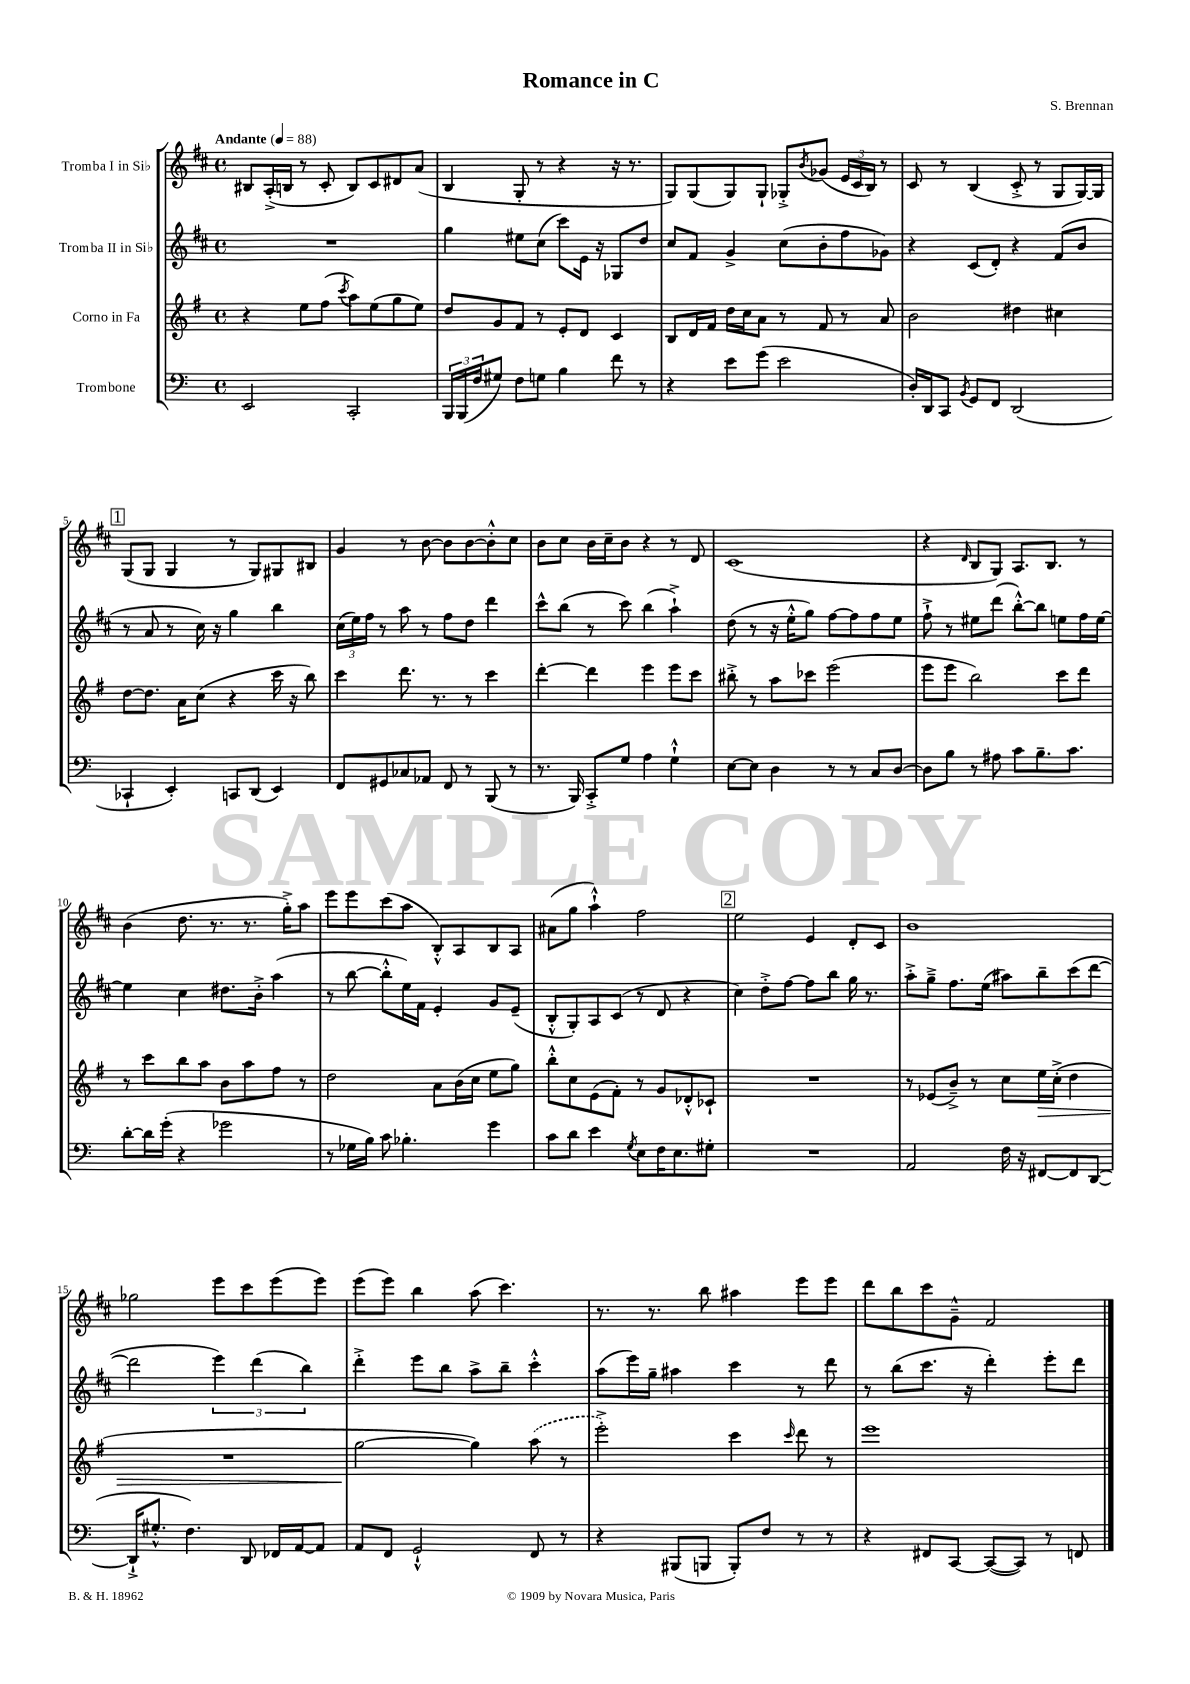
\header { title = "Romance in C" composer = "S. Brennan" }
<<
\new StaffGroup <<
\new Staff = "s0" \with { instrumentName = "Tromba I in Sib" } {
    \clef treble \key d \major \defaultTimeSignature \time 4/4 \tempo "Andante" 4 = 88
    bis8 a16-.->( b16 r8 cis'8-. b8) cis'8 dis'8 a'8( |
    b4 g8-. r8 r4 r16 r8. |
    g8) g8( g8) g8-! ges8-.-> \acciaccatura { b'8 } ges'8( \tuplet 3/2 { e'16 cis'16 b16) } r8 |
    cis'8 r8 b4( cis'8-.-> r8 g8 g16~) g16 |
    \mark \markup { \box "1" } g8( g8 g4 r8 g8) gis8 bis8 |
    g'4 r8 b'8~ b'8 b'8~ b'8-.-^ cis''8 |
    b'8 cis''8 b'16 cis''16-- b'8 r4 r8 d'8 |
    cis'1( |
    r4 \grace { d'16 } b8 g8) a8. b8. r8 |
    b'4( d''8. r8. r8. g''16-.->) a''8 |
    e'''8 e'''8 cis'''8( a''8 b8-.-^) a8 b8 a8 |
    ais'8( g''8 a''4-!-^) fis''2 |
    \mark \markup { \box "2" } e''2 e'4 d'8-. cis'8 |
    b'1 |
    ges''2 e'''8 cis'''8 e'''8( e'''8) |
    e'''8( e'''8) b''4 a''8( cis'''4.) |
    r8. r8. b''8 ais''4 e'''8 e'''8 |
    d'''8 b''8 cis'''8 g'8---^ fis'2 \bar "|." |
}
\new Staff = "s1" \with { instrumentName = "Tromba II in Sib" } {
    \clef treble \key d \major \defaultTimeSignature \time 4/4
    R1 |
    g''4 eis''8 cis''8( cis'''8) e'16 r16 ges8 d''8 |
    cis''8 fis'8 g'4-> cis''8( b'8-. fis''8 ges'8) |
    r4 cis'8( d'8-.) r4 fis'8( b'8 |
    \mark \markup { \box "1" } r8 a'8 r8 cis''16) r16 g''4 b''4 |
    \tuplet 3/2 { cis''16( e''16) fis''16 } r8 a''8 r8 fis''8 d''8 d'''4 |
    cis'''8-^ b''8( r8 cis'''8) b''4( a''4-!->) |
    d''8( r8 r16 e''16-.-^ g''8) fis''8~ fis''8 fis''8 e''8 |
    fis''8-!-> r8 eis''8 d'''8( b''8~-.-^) b''8 e''8 fis''16 e''16~ |
    e''4 cis''4 dis''8. b'16-.-> a''4( |
    r8 b''8~ b''8-.-^ e''16) fis'16 e'4-. g'8 e'8--( |
    b8-.-^ g8-.) a8 cis'8( r8 d'8 r4 |
    \mark \markup { \box "2" } cis''4) d''8-.-> fis''8~ fis''8 b''8 g''16 r8. |
    a''8-.-> g''8---> fis''8. e''16( ais''8) b''8-- cis'''8( d'''8~ |
    d'''2 \tuplet 3/2 { e'''4) d'''4( b''4) } |
    d'''4-.-> e'''8 b''8 a''8-> b''8-- cis'''4-.-^ |
    a''8( e'''16) g''16-- ais''4 cis'''4 r8 d'''8 |
    r8 b''8( cis'''8. r16 d'''4-.) e'''8-. d'''8 \bar "|." |
}
\new Staff = "s2" \with { instrumentName = "Corno in Fa" } {
    \clef treble \key g \major \defaultTimeSignature \time 4/4
    r4 e''8 fis''8( \acciaccatura { c'''8 } a''8) e''8( g''8 e''8) |
    d''8 g'8 fis'8 r8 e'8-. d'8 c'4 |
    b8 d'16 fis'16 d''16 c''16 a'8 r8 fis'8 r8 a'8 |
    b'2 dis''4 cis''4 |
    \mark \markup { \box "1" } d''8~ d''8. a'16 c''8( r4 c'''16 r16 b''8) |
    c'''4 d'''8. r8. r8 c'''4 |
    d'''4~-. d'''4 e'''4 e'''8 c'''8 |
    bis''8-.-> r8 a''8 ces'''8 e'''2( |
    e'''8 e'''8 b''2) c'''8 d'''8 |
    r8 c'''8 b''8 a''8 b'8 a''8 fis''8 r8 |
    d''2 a'8 b'16( c''16 e''8 g''8) |
    b''8-.-^ c''8 e'8( fis'8-.) r8 g'8 des'8-.-^ ces'8-! |
    \mark \markup { \box "2" } R1 |
    r8 ees'8( b'8--->) r8 c''8 e''16\> c''16-.->( d''4 |
    R1 |
    g''2~\! g''4) \once \slurDashed a''8( r8 |
    e'''2-.->) c'''4 \grace { c'''16 } d'''8 r8 |
    e'''1 \bar "|." |
}
\new Staff = "s3" \with { instrumentName = "Trombone" } {
    \clef bass \key c \major \defaultTimeSignature \time 4/4
    e,2 c,2-. |
    \tuplet 3/2 { b,,16 b,,16( f16 } gis8) f8 g8 b4 f'8 r8 |
    r4 e'8 g'8( e'2 |
    d16-.) d,16 c,8 \acciaccatura { b,8 } g,8 f,8 d,2( |
    \mark \markup { \box "1" } ces,4-! e,4-.) c,8 d,8( e,4) |
    f,8 gis,8 ces8 aes,8 f,8 r8 b,,8( r8 |
    r8. b,,16) c,8-.-> g8 a4 g4-!-^ |
    e8~ e8 d4 r8 r8 c8 d8~ |
    d8 b8 r8 ais8 c'8 b8.-- c'8. |
    d'8~-. d'16 g'16-.( r4 ges'2 |
    r8 ges16 b16) c'8 bes4.-. g'4 |
    c'8 d'8 e'4 \acciaccatura { g8 } e8 f16 e8. gis8-. |
    \mark \markup { \box "2" } R1 |
    a,2 f16 r16 fis,8~ fis,8 d,8~( |
    d,16-!-> gis8.-.-^ f4.) d,8 fes,16 a,16~ a,8 |
    a,8 f,8 g,2-!-^ f,8 r8 |
    r4 bis,,8( b,,8 b,,8-.) f8 r8 r8 |
    r4 fis,8 c,8~ c,8~( c,8) r8 f,8 \bar "|." |
}
>>
>>
